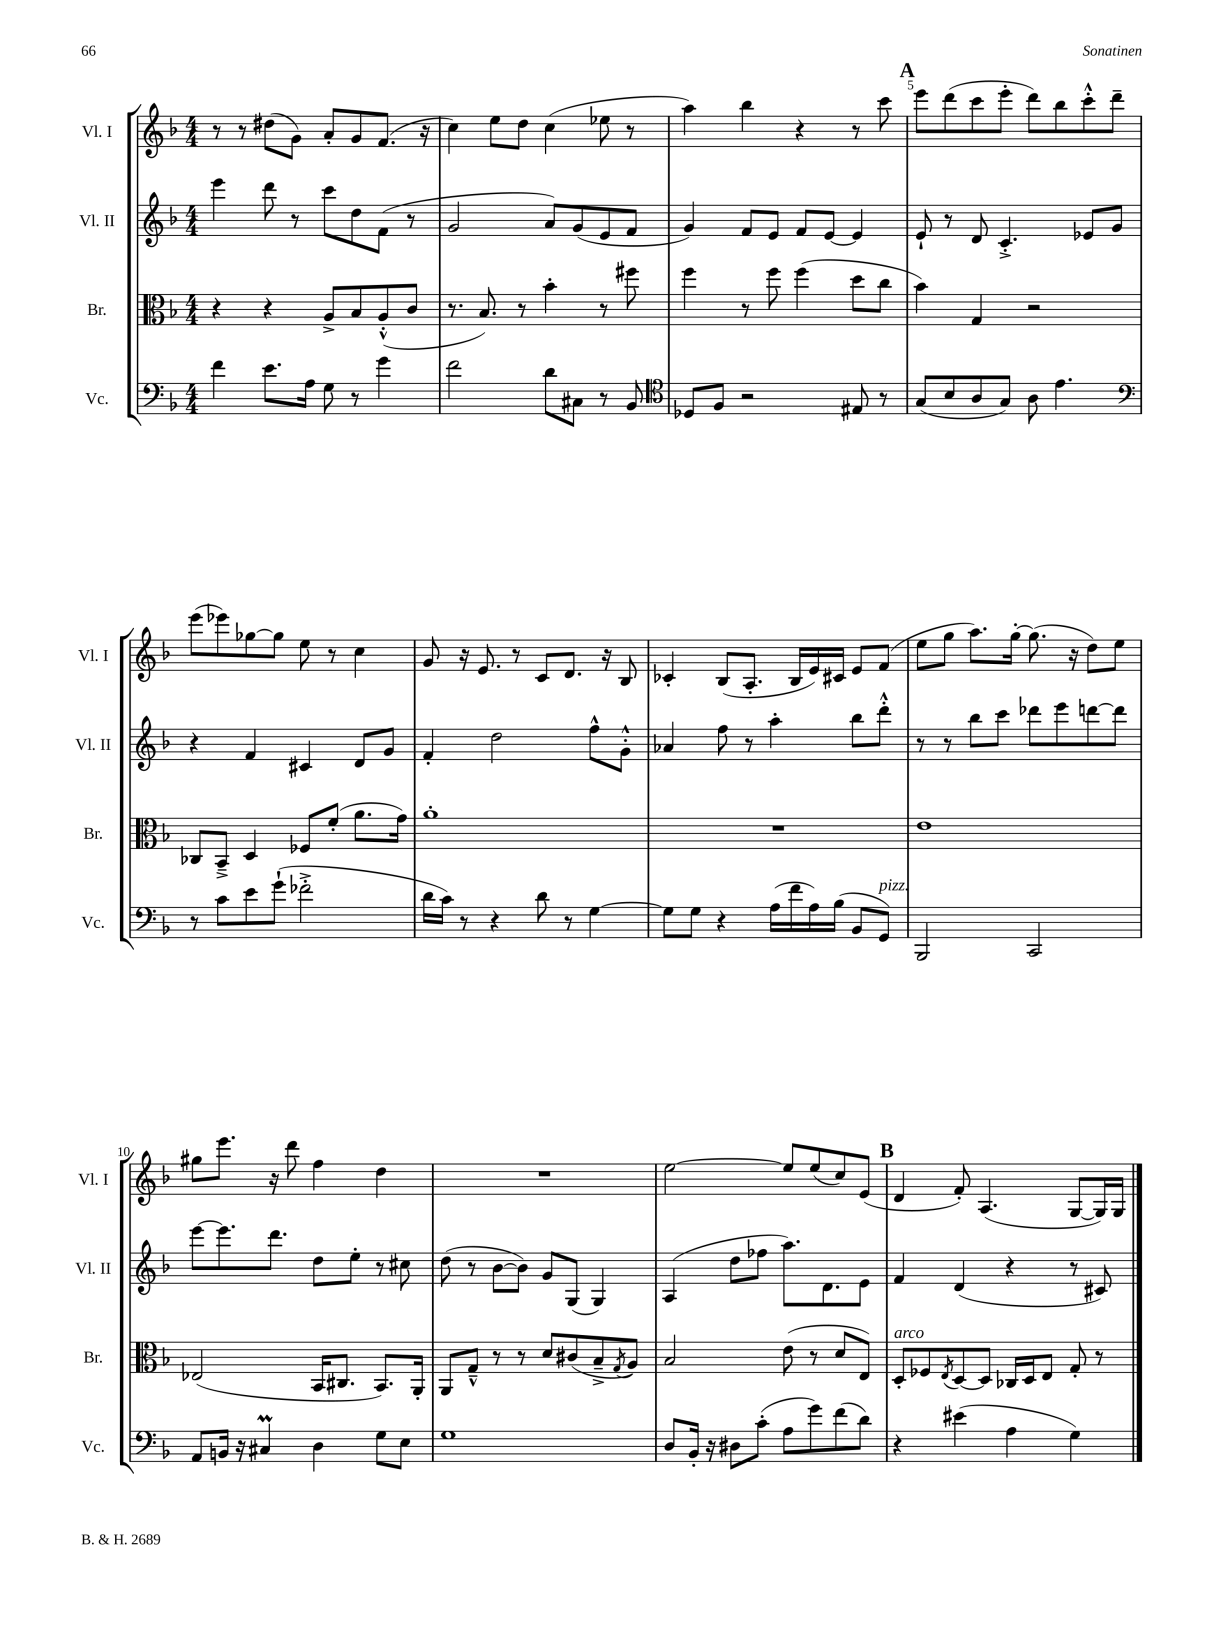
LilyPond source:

<<
\new StaffGroup <<
\new Staff = "s0" \with { instrumentName = "Vl. I" shortInstrumentName = "Vl. I" } {
    \clef treble \key f \major \numericTimeSignature \time 4/4
    r8 r8 dis''8( g'8) a'8-. g'8 f'8.( r16 |
    c''4) e''8 d''8 c''4( ees''8 r8 |
    a''4) bes''4 r4 r8 c'''8 |
    \mark \markup { \bold "A" } e'''8 d'''8( c'''8 e'''8-. d'''8) bes''8 c'''8-.-^ d'''8-- |
    e'''8( ees'''8) ges''8~ ges''8 e''8 r8 c''4 |
    g'8 r16 e'8. r8 c'8 d'8. r16 bes8 |
    ces'4-. bes8( a8.-. bes16 e'16) cis'16 e'8 f'8( |
    e''8 g''8 a''8.) g''16~-. g''8.( r16 d''8) e''8 |
    gis''8 e'''8. r16 d'''8 f''4 d''4 |
    R1 |
    e''2~ e''8 e''8( c''8) e'8( |
    \mark \markup { \bold "B" } d'4 f'8-.) a4.( g8~ g16) g16 \bar "|." |
}
\new Staff = "s1" \with { instrumentName = "Vl. II" shortInstrumentName = "Vl. II" } {
    \clef treble \key f \major \numericTimeSignature \time 4/4
    e'''4 d'''8 r8 c'''8 d''8 f'8( r8 |
    g'2 a'8) g'8( e'8 f'8 |
    g'4) f'8 e'8 f'8 e'8~ e'4 |
    \mark \markup { \bold "A" } e'8-! r8 d'8 c'4.-.-> ees'8 g'8 |
    r4 f'4 cis'4 d'8 g'8 |
    f'4-. d''2 f''8-^ g'8-.-^ |
    aes'4 f''8 r8 a''4-. bes''8 d'''8-.-^ |
    r8 r8 bes''8 c'''8 des'''8 e'''8 d'''8~ d'''8 |
    e'''8~ e'''8. d'''8. d''8 e''8-. r8 cis''8 |
    d''8( r8 bes'8~ bes'8) g'8 g8( g4) |
    a4( d''8 fes''8 a''8.) d'8. e'8 |
    \mark \markup { \bold "B" } f'4 d'4( r4 r8 cis'8) \bar "|." |
}
\new Staff = "s2" \with { instrumentName = "Br." shortInstrumentName = "Br." } {
    \clef alto \key f \major \numericTimeSignature \time 4/4
    r4 r4 a8-> bes8 a8-.-^( c'8 |
    r8. bes8.) r8 bes'4-. r8 fis''8 |
    f''4 r8 f''8 f''4( d''8 c''8 |
    \mark \markup { \bold "A" } bes'4) g4 r2 |
    ces8 bes,8---> d4 fes8 f'8-.( a'8. g'16) |
    a'1-. |
    R1 |
    e'1 |
    ees2( bes,16 cis8. bes,8.) a,16-. |
    a,8 g8---^ r8 r8 d'8 cis'8( bes8---> \acciaccatura { g8 } a8) |
    bes2 e'8( r8 d'8 e8) |
    \mark \markup { \bold "B" } d8-.^\markup { \italic "arco" } fes8 \acciaccatura { e8 } d8~ d8 ces16 d16 e8 g8-. r8 \bar "|." |
}
\new Staff = "s3" \with { instrumentName = "Vc." shortInstrumentName = "Vc." } {
    \clef bass \key f \major \numericTimeSignature \time 4/4
    f'4 e'8. a16 g8 r8 g'4 |
    f'2 d'8 cis8 r8 bes,8 |
    \clef tenor des8 f8 r2 eis8 r8 |
    \mark \markup { \bold "A" } g8( bes8 a8 g8) a8 e'4. |
    \clef bass r8 c'8 e'8 g'8-!( fes'2-.-> |
    d'16 c'16) r8 r4 d'8 r8 g4~ |
    g8 g8 r4 a16( f'16 a16) bes16( bes,8 g,8^\markup { \italic "pizz." }) |
    bes,,2 c,2 |
    a,8 b,16 r16 cis4\prall d4 g8 e8 |
    g1 |
    d8 bes,16-. r16 dis8 c'8-.( a8 g'8) f'8( d'8) |
    \mark \markup { \bold "B" } r4 eis'4( a4 g4) \bar "|." |
}
>>
>>
\layout { \context { \Score currentBarNumber = #2 \override BarNumber.break-visibility = ##(#f #t #t) barNumberVisibility = #(every-nth-bar-number-visible 5) } }
